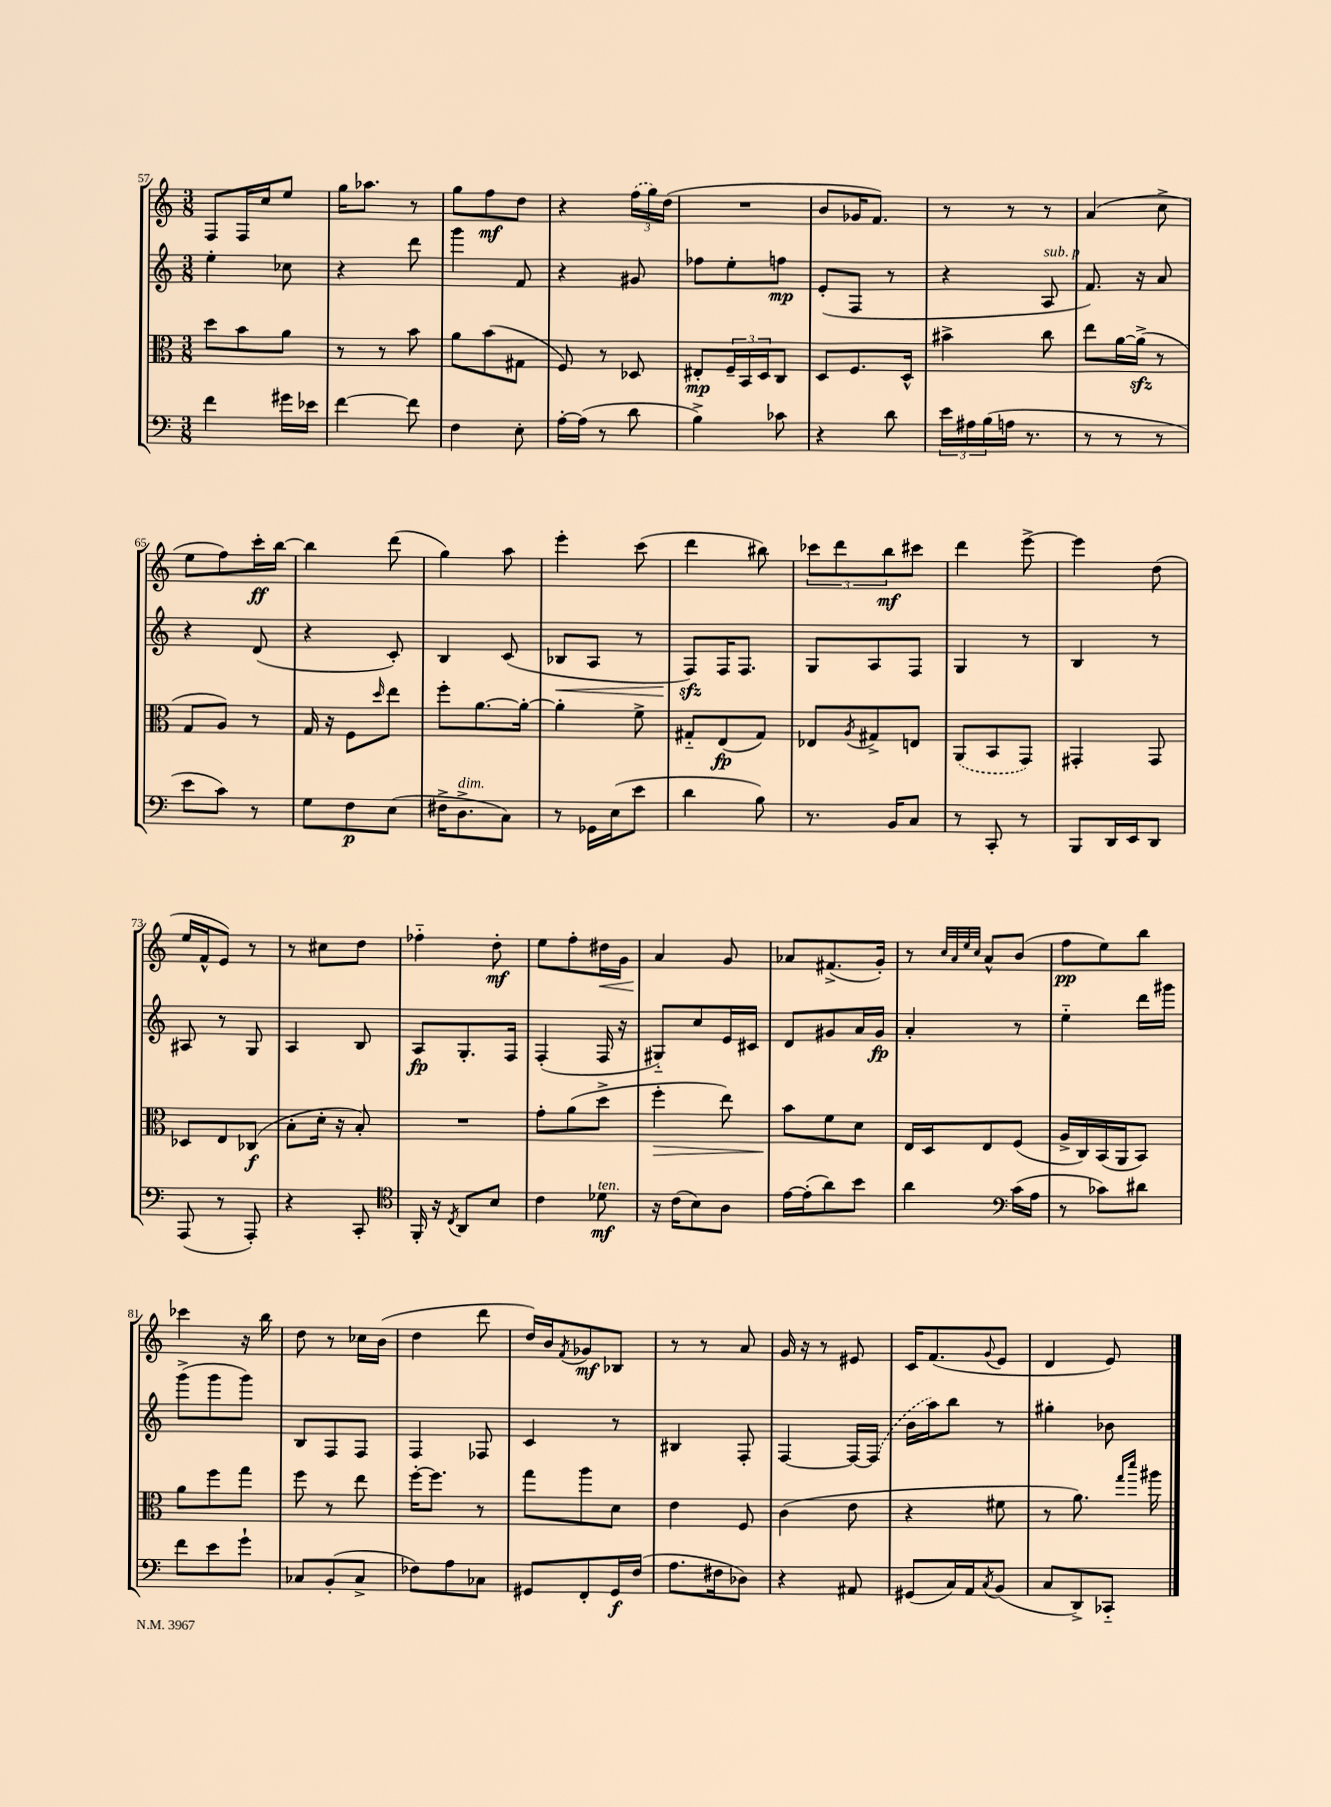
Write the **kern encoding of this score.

**kern	**kern	**kern	**kern
*staff4	*staff3	*staff2	*staff1
*clefF4	*clefC3	*clefG2	*clefG2
*k[]	*k[]	*k[]	*k[]
*M3/8	*M3/8	*M3/8	*M3/8
4f\	8dd\L	4ee'\	8F/L
.	8b\	.	16F/L
.	.	.	16cc/J
16g#\LL	8a\J	8cc-\	8ee/J
16e-\JJ	.	.	.
=	=	=	=
[4f\	8r	4r	16gg\LK
.	.	.	8.aa-\J
.	8r	.	.
8f\]	8b\	8ddd\	8r
=	=	=	=
4F\	8a\L	4ggg\	8gg\L
.	(8b\	.	8ff\
8E'\	8G#\J	8f/	8dd\J
=	=	=	=
[16A'\LL	8F/)	4r	4r
(16A\]JJ	.	.	.
8r	8r	.	.
8d\	8D-/	8g#/	(24ff\LL
.	.	.	24gg\)
.	.	.	(24dd\JJ
=	=	=	=
4B^\)	8E#'/L	8ff-\L	4.r
.	24F~/L	8ee'\	.
.	24BB/	.	.
.	24D/J	.	.
8c-\	8C/J	8ff\J	.
=	=	=	=
4r	8D/L	(8e'/L	8b/L
.	8.F/	8F/J	16g-/K
.	.	.	8.f/J)
8d\	.	8r	.
.	16D^^/Jk	.	.
=	=	=	=
24e\LL	4b#^\	4r	8r
24A#\	.	.	.
(24B\	.	.	.
16A\JJ	.	.	8r
8.r	.	.	.
.	8cc\	8A/	8r
=	=	=	=
8r	8ee\L	8.f/)	(4a/
8r	[16a\L	.	.
.	(16a^\]JJ	16r	.
8r	8r	8a/	8cc^\
=	=	=	=
8e\L	8G/L	4r	8ee\L
8c\J)	8A/J)	.	8ff\)
8r	8r	(8d/	16ccc'\L
.	.	.	[16bb\JJ
=	=	=	=
8G\L	16G/	4r	4bb\]
.	16r	.	.
8F\	8F\L	.	.
.	16qqdd/	.	.
(8E\J	8ee\J	8c'/)	(8ddd\
=	=	=	=
16F#^\LK	8ff'\L	4B/	4gg\)
8.D^\	.	.	.
.	[8.a\	.	.
8C\J)	.	(8c/	8aa\
.	16a'\_Jk	.	.
=	=	=	=
8r	4a'\]	8B-/L	4eee'\
16GG-\LL	.	8A/J	.
(16E\J	.	.	.
8e\J	8f^\	8r	(8ccc\
=	=	=	=
4d\	8G#'~/L	8F/L)	4ddd\
.	(8E/	16F/K	.
.	.	8.F/J	.
8B\)	8G#/J)	.	8bb#\)
=	=	=	=
8.r	8E-/L	8G/L	12ccc-\L
.	.	.	12ddd\
.	8qA/	.	.
.	8G#^/	8A/	.
.	.	.	12bb\
16BB/LK	.	.	.
8C/J	8E/J	8F/J	8ccc#\J
=	=	=	=
8r	(8AA/L	4G/	4ddd\
8CC'/	8BB/	.	.
8r	8GG/J)	8r	[8eee^\
=	=	=	=
8BBB/L	4GG#'/	4B/	4eee\]
16DD/L	.	.	.
16EE/J	.	.	.
8DD/J	8GG#/	8r	(8dd\
=	=	=	=
(8AAA/	8D-/L	8A#/	16ee/LL
.	.	.	16f^^/J
8r	8E/	8r	8e/J)
8AAA'/)	(8C-/J	8G/	8r
=	=	=	=
4r	8B'\L	4A/	8r
.	16d'\Jk	.	8cc#\L
.	16r	.	.
8CC'/	8B'/)	8B/	8dd\J
=	=	=	=
*clefC4	*	*	*
16FF'/	4.r	8A/L	4ff-'~\
16r	.	.	.
8qC/	.	.	.
8AA/L	.	8.G'/	.
8B/J	.	.	8dd'\
.	.	16F/Jk	.
=	=	=	=
4c\	8g'\L	(4F'/	8ee\L
.	(8a\	.	8ff'\
8d-\	8dd^\J	16F/	16dd#\L
.	.	16r	16g\JJ
=	=	=	=
16r	4ff'\	8G#'~/L)	4a/
(16c\LK	.	.	.
8B\)	.	8cc/	.
8A\J	8ee\)	16e/L	8g/
.	.	16c#/JJ	.
=	=	=	=
[16e\LL	8b\L	8d/L	8a-/L
(16e'\]J	.	.	.
8a\)	8f\	8g#/	(8.f#^/
8b\J	8d\J	16a/L	.
.	.	16g#/JJ	16g'/Jk)
=	=	=	=
4a\	16E/LL	4a'/	8r
.	16D/J	.	.
.	.	.	32qqcc/LLL
.	.	.	32qqa/
.	.	.	32qqee/
.	.	.	32qqcc/JJJ
.	8E/	.	8a^^/L
*clefF4	*	*	*
(16c\LL	(8F/J	8r	(8b/J
16A\JJ	.	.	.
=	=	=	=
8r	16A^/LL	4ee'~\	8ff\L
.	16C/)	.	.
8c-\L)	(16BB/	.	8ee\)
.	16AA/J	.	.
8d#\J	8BB/J)	16ddd\LL	8bb\J
.	.	16ggg#\JJ	.
=	=	=	=
8f\L	8a\L	(8ggg^\L	4ccc-\
8e\	8ff\	8ggg\	.
8g`\J	8gg\J	8ggg\J)	16r
.	.	.	16bb\
=	=	=	=
8C-/L	8ff\	8B/L	8dd\
(8BB'/	8r	8F/	8r
8C-^/J	8ee\	8F/J	16cc-\LL
.	.	.	(16b\JJ
=	=	=	=
8F-\L)	[16ff'\LK	4F/	4dd\
.	8.ff\]J	.	.
8A\	.	.	.
8C-\J	8r	8F-/	8ddd\
=	=	=	=
8GG#/L	8gg\L	4c/	16dd/LL)
.	.	.	16b/J
.	.	.	8qf/
8FF'/	8aa\	.	8g-/
16GG#/L	8d\J	8r	8B-/J
(16F/JJ	.	.	.
=	=	=	=
8.A\L	4e\	4B#/	8r
.	.	.	8r
16F#\k	.	.	.
8D-\J)	8F/	8F'/	8a/
=	=	=	=
4r	(4c\	[4F/	16g/
.	.	.	16r
.	.	.	8r
8AA#/	8e\	16F/_LL	8e#/
.	.	(16F/]JJ	.
=	=	=	=
(8GG#/L	4r	16b\LL	16c/LK
.	.	16aa\J)	(8.f/
16C/L)	.	8bb\J	.
16AA/J	.	.	.
8qC/	.	.	8qqg/
(8BB/J	8f#\	8r	8e/J
=	=	=	=
8C/L	8r	4gg#'\	4d/
8DD^/)	8.a\)	.	.
8CC-'~/J	.	8b-\	8e/)
.	16qqgg/LL	.	.
.	16qqddd/JJ	.	.
.	16aa#\	.	.
==	==	==	==
*-	*-	*-	*-
